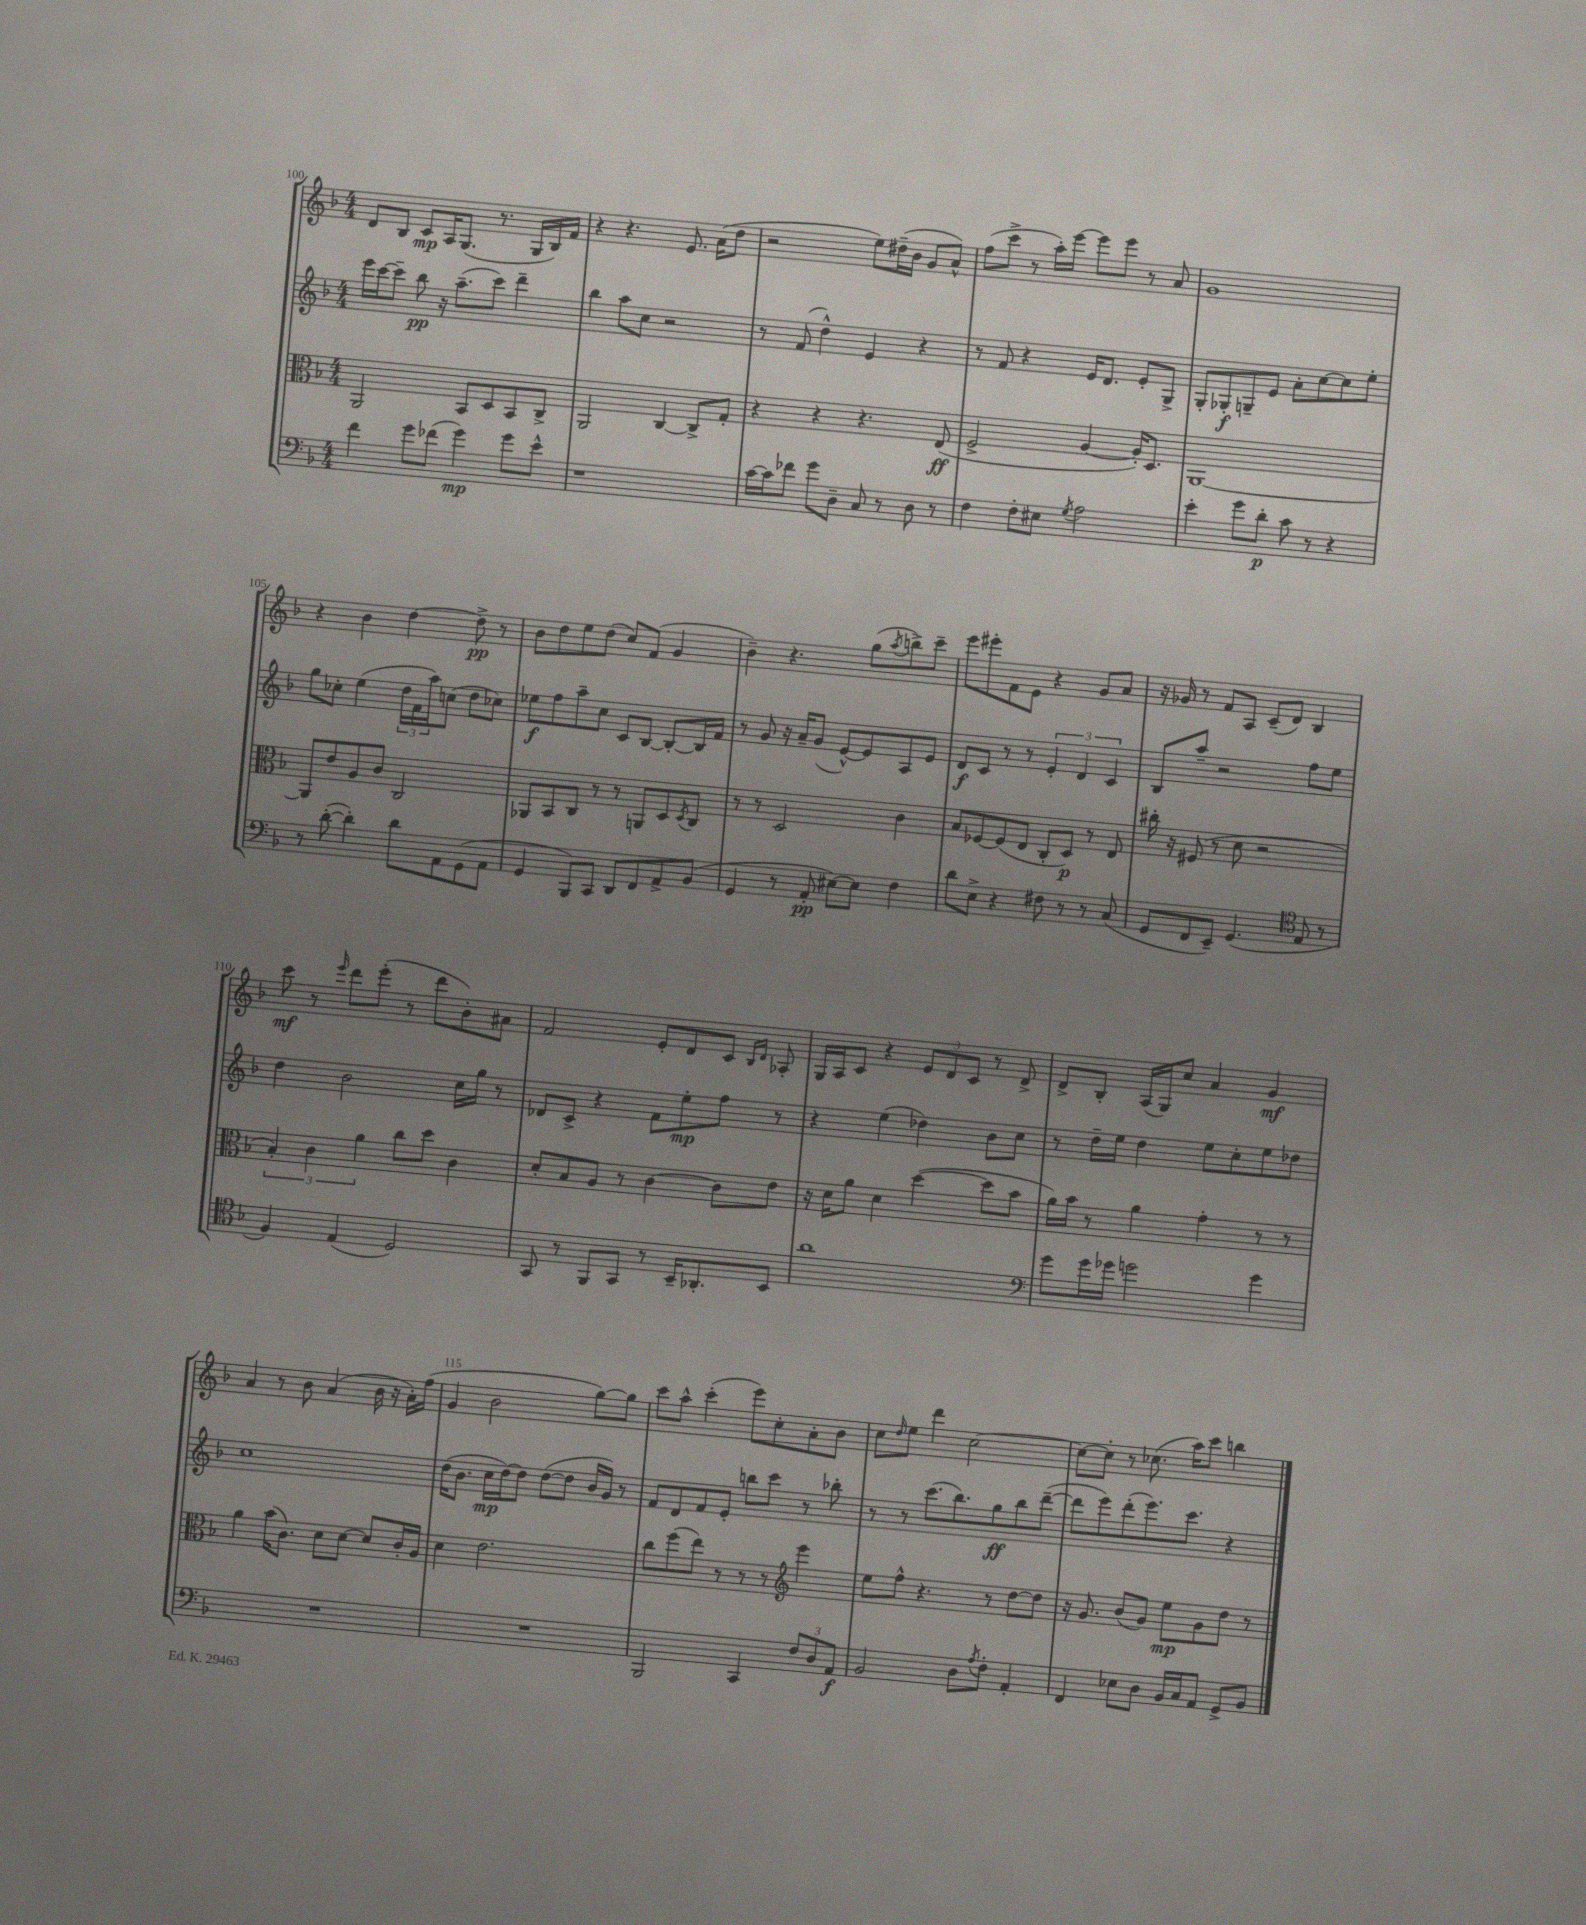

**kern	**kern	**kern	**kern
*staff4	*staff3	*staff2	*staff1
*clefF4	*clefC3	*clefG2	*clefG2
*k[b-]	*k[b-]	*k[b-]	*k[b-]
*M4/4	*M4/4	*M4/4	*M4/4
4f	2AA	16eee	8d
.	.	[16ccc	.
.	.	8ccc~]	8B-
8g	.	8bb-	8c
(8f-	.	16r	16A
.	.	(8.aa~	(8.G
4g)	8BB-	.	.
.	8D	8ccc)	8.r
8g	8BB-	4ddd~	.
.	.	.	16G
8e^^	8C^	.	16B-)
.	.	.	16f
=	=	=	=
1r	2AA	4bb-	4r
.	.	8aa	4.r
.	.	8cc	.
.	[4C	2r	.
.	.	.	8.e
.	8C^]	.	.
.	.	.	(16a
.	8G'	.	8dd
=	=	=	=
[16c	4r	8r	2r
16c]	.	.	.
8f-	.	(8f	.
8g	4r	4dd^^)	.
8D~	.	.	.
8C	4.r	4e	8ee)
8r	.	.	(16dd#~
.	.	.	16b-
8D	.	4r	8g
8r	(8E	.	8a^^)
=	=	=	=
4F	2F^	8r	(8ff
.	.	8f	8ccc^
8F'	.	4r	8r
8E#	.	.	16aa')
.	.	.	[16eee
8qG	.	.	.
2A	[4A	16e	8eee]
.	.	8.d	.
.	.	.	8eee
.	16A'])	8e'	8r
.	8.D	.	.
.	.	8G^	8a
=	=	=	=
4e'	[1AA	8G'	1g
.	.	8G-'	.
8g	.	8G~	.
8d'	.	8e	.
8c	.	8a'	.
8r	.	[8cc	.
4r	.	8cc]	.
.	.	8ee'	.
=	=	=	=
8r	8AA]	8gg	4r
([8d'	8e	8cc-'	.
4d'])	8A	(4ee	4b-
.	8c	.	.
8d	2C	24dd	[4dd
.	.	24f	.
.	.	24aa)	.
8AA	.	(8cc	.
(8GG	.	8dd	8dd^]
8AA	.	8cc-)	8r
=	=	=	=
4GG	8AA-	8ee-	8b-
.	8BB-	8ff	8dd
8BBB-)	8C	8aa~	8ee
8CC	8r	8cc	(8dd
8DD	8r	8c	8cc)
8FF	8AA	[8B-	(8f
8AA^	8D	8B-'_	4g
.	8qD	.	.
(8BB-	8C	16B-]	.
.	.	16f	.
=	=	=	=
4GG	8r	8r	4b-~)
.	8r	8g	.
8r	2D	16r	4.r
.	.	16a~	.
8AA'	.	(8g	.
[8E#)	.	[8e^^)	.
8E#]	.	8e]	(8gg
.	.	.	8qaa
4F	4c	8A	8bb^)
.	.	8e	8ccc~
=	=	=	=
8d	8B-	8d	8eee
8E^	[8F-	8c	8eee#'
4r	(8F-]	8r	8f
.	8E	8r	8e
8F#	8C'	6e'	4r
8r	8D)	.	.
.	.	6d	.
8r	8r	.	8g
.	.	6c	.
(8C	8E	.	8a
=	=	=	=
8GG	16cc#'	8B-	16r
.	16r	.	16g-
8FF	(8F#	8aa~	8r
8EE~)	8r	2r	8f
(4.GG	8d	.	8A
.	2r	.	(8c~
.	.	.	8d)
*clefC4	*	*	*
8E	.	8ff	4B-
8r	.	8ee	.
=	=	=	=
4F)	6B-')	4dd	8ccc
.	.	.	8r
.	6c	.	.
.	.	.	16qqeee
(4E	.	2b-	8ddd
.	6a	.	.
.	.	.	(8eee'
2D)	8cc	.	8r
.	8dd	.	8ddd
.	4c	16cc	8b-')
.	.	16gg	.
.	.	8r	8a#
=	=	=	=
8GG	8d'	8d-	2f
8r	8B-	8c^	.
8FF	8A	4r	.
8GG	8r	.	.
8r	[4c	8f	8e'
16BB-~	.	8ee'	8d
8.AA-'	.	.	.
.	8c]	8ff	8c
.	.	.	16qqB-
.	.	.	16qqd
8BB-	8e	8r	8A-'
=	=	=	=
1a	16r	4r	16G
.	16d	.	16A
.	8a	.	8c
.	4d	(4ee	4r
.	([4dd	4dd-)	12e
.	.	.	12d
.	.	.	12c
.	8dd]	8b-	8r
.	8b-	8cc	8d^
=	=	=	=
*clefF4	*	*	*
8g	16a)	8r	8d^
.	16b-	.	.
16g	8r	16dd~	8B-'
16g-	.	16ee	.
2g	4a	4dd	(16A
.	.	.	16G)
.	.	.	8cc
.	4g'	8ee	4a
.	.	8cc'	.
4g	8r	8ee	4g
.	8r	8dd-	.
=	=	=	=
1r	4a	1cc	4a
.	(16b-	.	8r
.	8.c)	.	.
.	.	.	8b-
.	8d	.	(4a
.	[8d	.	.
.	8d]	.	16b-
.	.	.	16r
.	16c'	.	16a')
.	16A	.	(16ff
=	=	=	=
1r	4d	(16dd	4g
.	.	8.b-	.
.	2.e	16cc	2b-
.	.	[16dd)	.
.	.	8dd]	.
.	.	([8dd	.
.	.	8dd]	.
.	.	16b-	[8gg)
.	.	16g)	.
.	.	8r	8gg]
=	=	=	=
2BBB-	8cc	8f	8ccc
.	(8ff	8d	8aa^^
.	8ee)	8f	(4ccc'
.	8r	8e'	.
4CC	8r	8bb	8eee)
.	8r	8ccc	8cc'
*	*clefG2	*	*
12F	4eee	8r	8a'
12D	.	.	.
.	.	8bb-'	8b-
12AA	.	.	.
=	=	=	=
2BB-	8ee	8r	8cc
.	.	.	16qqdd
.	8ff^^	8r	8ee
.	4.r	(8.ccc	4ddd
.	.	8.bb-)	.
8D	.	.	[2cc
8qA	.	.	.
8F'	8r	8gg	.
4AA'	[8dd	8bb-	.
.	8dd]	([8ddd~	.
=	=	=	=
4FF	16r	8ddd]	8cc_
.	8.g	.	.
.	.	8eee)	8cc']
8E-	(8b-	(8ddd'	8r
8D	8g)	8.eee)	(8.cc-
16BB-	8ee	.	.
16C	.	8.ccc	16aa)
8AA	8g	.	8ccc
8GG^	8dd	4r	4bb
8BB-	8r	.	.
==	==	==	==
*-	*-	*-	*-
